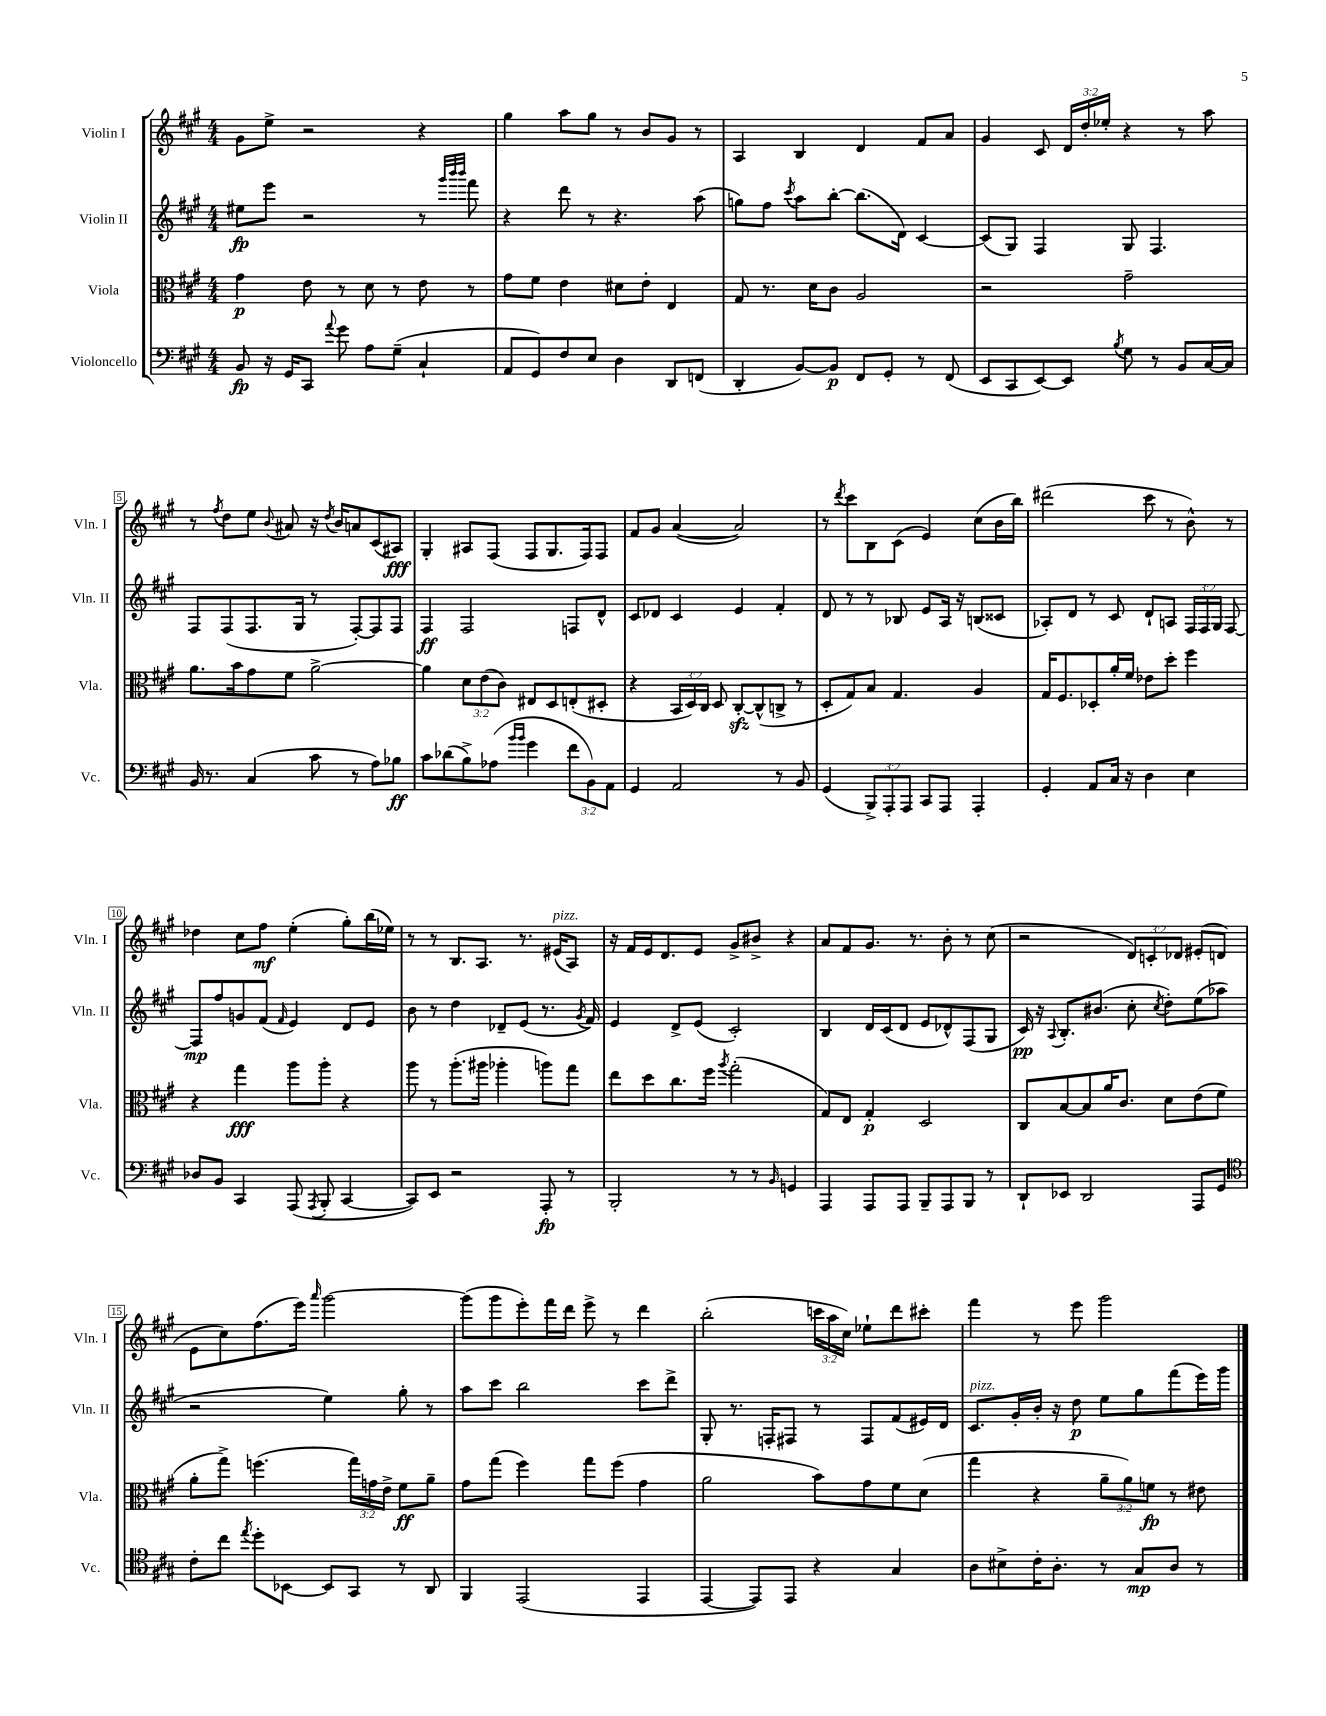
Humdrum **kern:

**kern	**kern	**kern	**kern
*staff4	*staff3	*staff2	*staff1
*clefF4	*clefC3	*clefG2	*clefG2
*k[f#c#g#]	*k[f#c#g#]	*k[f#c#g#]	*k[f#c#g#]
*M4/4	*M4/4	*M4/4	*M4/4
8BB/	4g#\	8ee#\L	8g#\L
16r	.	8eee\J	8ee^\J
16GG#/LK	.	.	.
8CC#/J	8e\	2r	2r
8qqa/	.	.	.
8g#\	8r	.	.
8A\L	8d\	.	.
(8G#~\J	8r	.	.
4C#`/	8e\	8r	4r
.	.	32qqggg#/LLL	.
.	.	32qqbbb/	.
.	.	32qqbbb/JJJ	.
.	8r	8fff#\	.
=	=	=	=
8AA/L	8g#\L	4r	4gg#\
8GG#/)	8f#\J	.	.
8F#/	4e\	8ddd\	8aa\L
8E/J	.	8r	8gg#\J
4D\	8d#\L	4.r	8r
.	8e'\J	.	8b/L
8DD/L	4E/	.	8g#/J
(8FF/J	.	(8aa\	8r
=	=	=	=
4DD'/	8G#/	8gg\L)	4A/
.	8.r	8ff#\J	.
.	.	8qccc#/	.
[8BB/L)	.	8aa\L	4B/
.	16d\LK	.	.
8BB/]J	8c#\J	[8bb'\J	.
8FF#/L	2A/	(8.bb\]L	4d/
8GG#'/J	.	.	.
.	.	16d\Jk)	.
8r	.	[4c#/	8f#/L
(8FF#/	.	.	8a/J
=	=	=	=
8EE/L	2r	(8c#/]L	4g#/
8CC#/	.	8G#/J)	.
[8EE/)	.	4F#/	8c#/
8EE/]J	.	.	24d/LL
.	.	.	24dd'/
.	.	.	24ee-'/JJ
8qB/	.	.	.
8G#\	2g#~\	8G#/	4r
8r	.	4.F#/	.
8BB/L	.	.	8r
[16C#/L	.	.	8aa\
16C#/]JJ	.	.	.
=	=	=	=
16BB/	8.a\L	8F#/L	8r
8.r	.	.	.
.	.	.	8qff#/
.	.	(8F#/	8dd\L
.	16b\k	.	.
(4C#/	8g#\	8.F#/	8ee\J
.	.	.	8qqb/
.	8f#\J	.	8a#/
.	.	16G#/Jk	.
8c#\	[2a^\	8r	16r
.	.	.	8qdd/
.	.	.	16b/LK
8r	.	[8F#'/L)	8a/
8A\L)	.	8F#/]	(8c#/
8B-\J	.	8F#/J	8A#/J)
=	=	=	=
8c#\L	4a\]	4F#/	4G#'/
(8d-\	.	.	.
8B^\)	12d\L	2F#/	8A#/L
.	(12e\	.	.
(8A-\J	.	.	(8F#/J
.	12c#\J)	.	.
16qqb/LL	.	.	.
16qqb/JJ	.	.	.
4g#\	8E#/L	.	8F#/L
.	8D/	.	8.G#/
12f#\L	(8E'/	8F/L	.
.	.	.	16F#/k)
12BB\)	.	.	.
.	8D#'/J	8d^^/J	8F#/J
12AA\J	.	.	.
=	=	=	=
4GG#/	4r	8c#/L	8f#/L
.	.	8d-/J	8g#/J
2AA/	24BB/LL	4c#/	([4a/
.	24D/)	.	.
.	24C#/JJ	.	.
.	8D/	.	.
.	[8C#'/L	4e/	2a/])
.	(8C#^^/]	.	.
8r	8C^/J	4f#'/	.
8BB/	8r	.	.
=	=	=	=
(4GG#/	8D'/L	8d/	8r
.	.	.	8qddd/
.	8G#/)	8r	8ccc#\L
12BBB^/L)	8B/J	8r	8B\
12AAA'/	.	.	.
.	4.G#/	8B-/	(8c#\J
12AAA/J	.	.	.
8CC#/L	.	8e/L	4e/)
8AAA/J	.	16A/Jk	.
.	.	16r	.
4AAA'/	4A/	(8B/L	(8cc#\L
.	.	8c##/J	16b\L
.	.	.	16bb\JJ)
=	=	=	=
4GG#'/	16G#/LK	8A-'/L)	(2ddd#\
.	8.F#/	.	.
.	.	8d/J	.
8AA/L	8D-'/	8r	.
16C#/Jk	16a'/L	8c#/	.
16r	16f#/JJ	.	.
4D\	8e-\L	8d`/L	8ccc#\
.	8dd'\J	8A/J	8r
4E\	4ff#\	24F#/LL	8b^^\)
.	.	24F#/	.
.	.	24G#/JJ	.
.	.	[8F#/	8r
=	=	=	=
8D-/L	4r	8F#/]L	4dd-\
8BB/J	.	8ff#/	.
4CC#/	4gg#\	8g/	8cc#\L
.	.	(8f#/J	8ff#\J
.	.	16qqf#/	.
(8AAA/	8aa\L	4e/)	(4ee'\
8qAAA/	.	.	.
8BBB'/	8aa'\J	.	.
[4CC#/	4r	8d/L	8gg#'\L)
.	.	8e/J	(16bb\L
.	.	.	16ee-\JJ)
=	=	=	=
8CC#/]L)	8aa\	8b\	8r
8EE/J	8r	8r	8r
2r	(8.aa'\L	4dd\	8.B/L
.	16aa#\Jk	.	8.A/J
.	4aa-'\	8d-~/L	.
.	.	(8e/J	8.r
8AAA'/	8aa\L)	8.r	.
.	.	.	(16e#/LK
8r	8gg#\J	.	8A/J)
.	.	8qg#/	.
.	.	16f#/)	.
=	=	=	=
2BBB'/	8ee\L	4e/	16r
.	.	.	16f#/LL
.	8dd\	.	16e/J
.	.	.	8.d/
.	8.cc#\	8d^/L	.
.	.	(8e/J	8e/J
.	16ff#\Jk	.	.
.	8qaa/	.	.
8r	(2gg#'\	2c#'/)	8g#^/L
8r	.	.	8b#^/J
16qqBB/	.	.	.
4GG/	.	.	4r
=	=	=	=
4AAA/	8G#/L)	4B/	8a/L
.	8E/J	.	8f#/
8AAA/L	4G#'/	16d/LL	8.g#/J
.	.	(16c#/J	.
8AAA/J	.	8d/J	.
.	.	.	8.r
8BBB~/L	2D/	8e/L	.
8AAA/	.	8d-^^/)	8b'\
8BBB/J	.	(8F#/	8r
8r	.	8G#/J	(8cc#\
=	=	=	=
8DD`/L	8C#/L	16c#/)	2r
.	.	16r	.
.	.	8qqA/	.
8EE-/J	[8B/	8.B'/L	.
2DD/	8B/]	.	.
.	.	(8.b#/J	.
.	16a/K	.	.
.	8.c#/J	.	.
.	.	8cc#'\	12d/L)
.	.	.	12c'/
.	.	8qcc#/	.
.	8d\L	8dd'\L)	.
.	.	.	12d-/J
8AAA/L	(8e\	(8ee\	(8e#'/L
8GG#/J	8f#\J	8aa-\J	8d/J
=	=	=	=
*clefC4	*	*	*
8c#'\L	8a'\L	2r	8e\L
8cc#\J	8gg#^\J)	.	8cc#\)
8qee/	.	.	.
8dd'\L	(4.ff\	.	(8.ff#\
[8BB-\J	.	.	.
.	.	.	16eee\Jk)
.	.	.	16qqaaa/
8BB-/]L	.	4ee\)	[2ggg#\
8GG#/J	24gg#\LL)	.	.
.	24g\	.	.
.	24e^\JJ	.	.
8r	8f#\L	8gg#'\	.
8AA/	8a~\J	8r	.
=	=	=	=
4FF#/	8g#\L	8aa\L	(8ggg#\]L
.	(8gg#\J	8ccc#\J	8ggg#\
(2EE/	4ff#\)	2bb\	8eee'\)
.	.	.	16fff#\L
.	.	.	16ddd\JJ
.	8gg#\L	.	8eee^\
.	(8ff#\J	.	8r
4EE/	4g#\	8ccc#\L	4ddd\
.	.	8ddd^\J	.
=	=	=	=
[4EE/	2a\	8G#'/	(2bb'\
.	.	8.r	.
8EE/]L)	.	.	.
.	.	16F'/LK	.
8EE/J	.	8F#/J	.
4r	8b\L)	8r	24ccc\LL
.	.	.	24aa\
.	.	.	24cc#\JJ)
.	8g#\	8F#/L	8ee-`\L
4G#/	8f#\	(8f#/	8ddd\
.	(8d\J	16e#/L)	8ccc#'\J
.	.	16d/JJ	.
=	=	=	=
8A\L	4gg#\	8.c#/L	4fff#\
8B#^\	.	.	.
.	.	16g#'/L	.
16c#'\K	4r	16b'/JJ	8r
8.A'\J	.	16r	.
.	.	8dd\	8eee\
8r	12a~\L	8ee\L	2ggg#\
.	12a\)	.	.
8G#/L	.	8gg#\	.
.	12f\J	.	.
8A/J	8r	(8fff#\	.
8r	8e#\	16eee\L)	.
.	.	16ggg#\JJ	.
==	==	==	==
*-	*-	*-	*-
